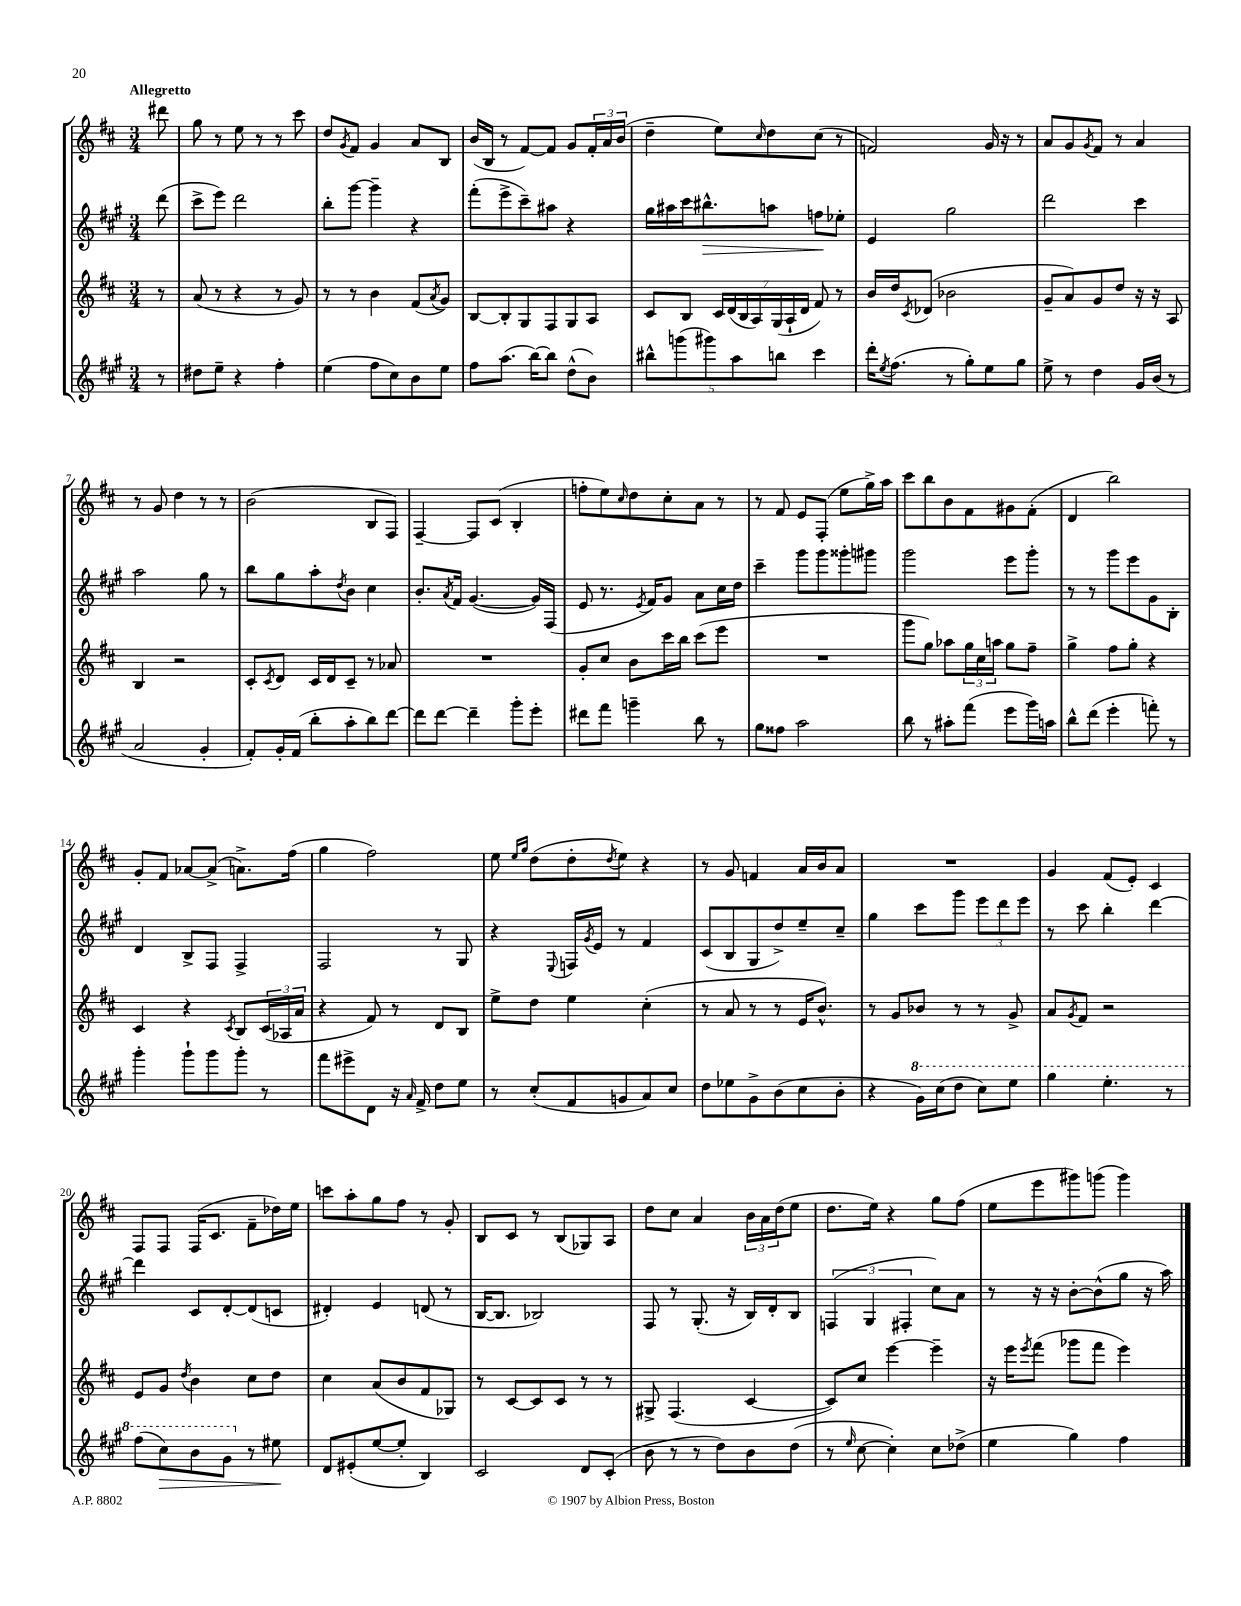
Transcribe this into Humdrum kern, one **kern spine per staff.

**kern	**kern	**kern	**kern
*staff4	*staff3	*staff2	*staff1
*clefG2	*clefG2	*clefG2	*clefG2
*k[f#c#g#]	*k[f#c#]	*k[f#c#g#]	*k[f#c#]
*M3/4	*M3/4	*M3/4	*M3/4
8r	8r	(8ddd	8ddd#
=	=	=	=
8dd#	(8a	8ccc#^	8gg
8ee~	8r	8eee)	8r
4r	4r	2ddd	8ee
.	.	.	8r
4ff#'	8r	.	8r
.	8g)	.	8ccc#
=	=	=	=
(4ee	8r	8bb'	8dd
.	.	.	8qg
.	8r	[8ggg#	8f#
8ff#	4b	4ggg#~]	4g
8cc#)	.	.	.
8b	(8f#	4r	8a
.	8qa	.	.
8ee	8g)	.	8B
=	=	=	=
8ff#	[8B	(8fff#'	(16b
.	.	.	16B
(8.aa	8B']	8eee^	8r
.	8G	8ccc#~)	[8f#)
[16bb)	.	.	.
8bb]	8F#	8aa#	8f#]
(8dd^^	8G	4r	8g
8b)	8A	.	24f#'
.	.	.	24a
.	.	.	(24b
=	=	=	=
10bb#^^	8c#	16gg#	4dd~
.	.	16aa#	.
(10ggg	.	.	.
.	8B	16ccc#	.
.	.	8.bb#^^	.
10ggg#)	.	.	.
.	28c#	.	8ee)
.	(28d	.	.
10aa	.	.	.
.	28B	.	.
.	28A)	.	.
.	.	.	16qqcc#
.	.	8aa	8dd
.	(28G	.	.
10bb	.	.	.
.	28A`	.	.
.	28d	.	.
4ccc#	8f#)	8ff	(8cc#
.	8r	8ee-'	8r
=	=	=	=
16ddd'	16b	4e	2f)
8qee	.	.	.
(8.ff#	16dd	.	.
.	8qc#	.	.
.	(8d-	.	.
8r	2b-	2gg#	.
8gg#')	.	.	.
8ee	.	.	16g
.	.	.	16r
8gg#	.	.	8r
=	=	=	=
8ee^	8g~	2ddd	8a
8r	8a)	.	8g
.	.	.	8qg
4dd	8g	.	8f#
.	8dd	.	8r
16g#	16r	4ccc#	4a
(16b	16r	.	.
8r	8A	.	.
=	=	=	=
2a	4B	2aa	8r
.	.	.	8g
.	2r	.	4dd
4g#'	.	8gg#	8r
.	.	8r	8r
=	=	=	=
8f#')	8c#'	8bb	(2b
.	8qc#	.	.
16g#'	8d	8gg#	.
(16f#	.	.	.
8bb'	16c#	8aa'	.
.	16d	.	.
.	.	8qdd	.
8aa'	8c#~	8b	.
8bb)	8r	4cc#	8B
[8ddd	8a-	.	8F#)
=	=	=	=
8ddd]	2.r	8.b'	[4F#~
[8ddd	.	.	.
.	.	8qa	.
.	.	16f#	.
4ddd~]	.	([4.g#	8F#]
.	.	.	(8c#
8ggg#'	.	.	4B'
8eee'	.	16g#])	.
.	.	(16F#	.
=	=	=	=
8ddd#	8g'	8e	8ff'
8fff#	8cc#	8.r	8ee)
.	.	.	16qqcc#
4ggg~	8b	.	8dd
.	.	8qe	.
.	.	16f#)	.
.	16ccc#	8g#	8cc#'
.	16bb	.	.
8bb	(8ccc#	8a	8a
8r	8eee	16cc#	8r
.	.	16dd	.
=	=	=	=
8gg#	2.r	4ccc#~	8r
8ff##	.	.	8f#
2aa	.	8ggg#	8e
.	.	8ggg#	(8F#'
.	.	8ggg##'	8ee
.	.	8ggg#	16gg^)
.	.	.	16aa
=	=	=	=
8bb	8ggg	2ggg#	8ccc#
8r	8gg)	.	8bb
8aa#'	8aa-	.	8b
(8fff#	24gg	.	8f#
.	24cc#	.	.
.	24aa	.	.
8eee	8gg	8eee	8g#
16ggg#)	8ff#~	8ggg#'	(8f#'
16aa	.	.	.
=	=	=	=
8bb^^	4gg^	8r	4d
(8ddd	.	8r	.
4eee'	8ff#	8ggg#	2bb)
.	8gg'	8eee	.
8fff')	4r	8g#	.
8r	.	8B'	.
=	=	=	=
4ggg#'	4c#	4d	8g'
.	.	.	8f#
8ggg#`	4r	8B^	[8a-
8ggg#	.	8F#	(8a-^]
.	8qc#	.	.
8ggg#'	8B	4F#^	8.a^)
8r	(24c#	.	.
.	24A-	.	.
.	.	.	(16ff#
.	24a	.	.
=	=	=	=
8fff#	4r	2F#	4gg
8eee#^	.	.	.
8d	8f#)	.	2ff#)
16r	8r	.	.
16qqa	.	.	.
16f#^	.	.	.
8dd	8d	8r	.
8ee	8B	8G#	.
=	=	=	=
8r	8ee^	4r	8ee
.	.	.	16qqee
.	.	.	16qqgg
(8cc#'	8dd	.	(8dd
.	.	8qqE	.
8f#	4ee	16F	8dd'
.	.	8qg#	.
.	.	16e	.
.	.	.	8qdd
8g	.	8r	8ee)
8a)	(4cc#'	4f#	4r
8cc#	.	.	.
=	=	=	=
8dd	8r	(8c#	8r
8ee-	8a	8B	8g
8g#^	8r	8G#	4f
(8b	8r	8dd^)	.
8cc#	16e	8ee~	16a
.	8.b^^)	.	16b
8b'	.	8cc#~	8a
=	=	=	=
4r	8r	4gg#	2.r
.	8g	.	.
16gg#)	8b-	8ccc#	.
(16ccc#	.	.	.
8ddd	8r	8ggg#	.
8ccc#)	8r	12eee	.
.	.	12ddd	.
8eee	8g^	.	.
.	.	12eee	.
=	=	=	=
4ggg#	8a	8r	4g
.	8qg	.	.
.	8f#	8ccc#	.
4.eee'	2r	4bb'	(8f#
.	.	.	8e')
.	.	[4ddd	4c#
8r	.	.	.
=	=	=	=
(8fff#	8e	4ddd]	8F#
8ccc#)	8g	.	8F#
.	8qdd	.	.
8bb	4b	8c#	(16F#
.	.	.	8.c#
8gg#	.	[8d'	.
8r	8cc#	(8d]	8f#~
8ee#	8dd	8c	16dd-)
.	.	.	16ee
=	=	=	=
8d	4cc#	4d#')	8ccc
(8e#'	.	.	8aa'
[8ee	(8a	4e	8gg
8ee']	8b	.	8ff#
4B)	8f#	(8d	8r
.	8G-)	8r	8g'
=	=	=	=
2c#	8r	[16B	8B
.	.	8.B]	.
.	[8c#	.	8c#
.	8c#]	2B-)	8r
.	8c#	.	(8B
8d	8r	.	8G-)
(8c#'	8r	.	8A
=	=	=	=
8b	8G#^	8F#	8dd
8r	(4.F#	8r	8cc#
8r	.	(8.G#'	4a
8dd)	.	.	.
.	.	16r	.
8b	[4c#	16B)	24b
.	.	.	24a
.	.	16d'	.
.	.	.	(24dd
(8dd	.	8B	8ee
=	=	=	=
8r	8c#])	(6F	8.dd
16qqee	.	.	.
[8cc#	8cc#	.	.
.	.	6G#	.
.	.	.	16ee)
4cc#'])	[4eee	.	4r
.	.	6F#'	.
8cc#	4eee~]	8cc#)	8gg
(8dd-^	.	8a	(8ff#
=	=	=	=
4ee	16r	8r	8ee
.	16eee	.	.
.	8qeee	.	.
.	(8fff#	16r	8eee
.	.	16r	.
4gg#)	8ggg-	[8b'	8ggg#)
.	8fff#	(8b^^]	(8ggg
4ff#	4eee)	8gg#	4ggg)
.	.	16r	.
.	.	16aa)	.
==	==	==	==
*-	*-	*-	*-
